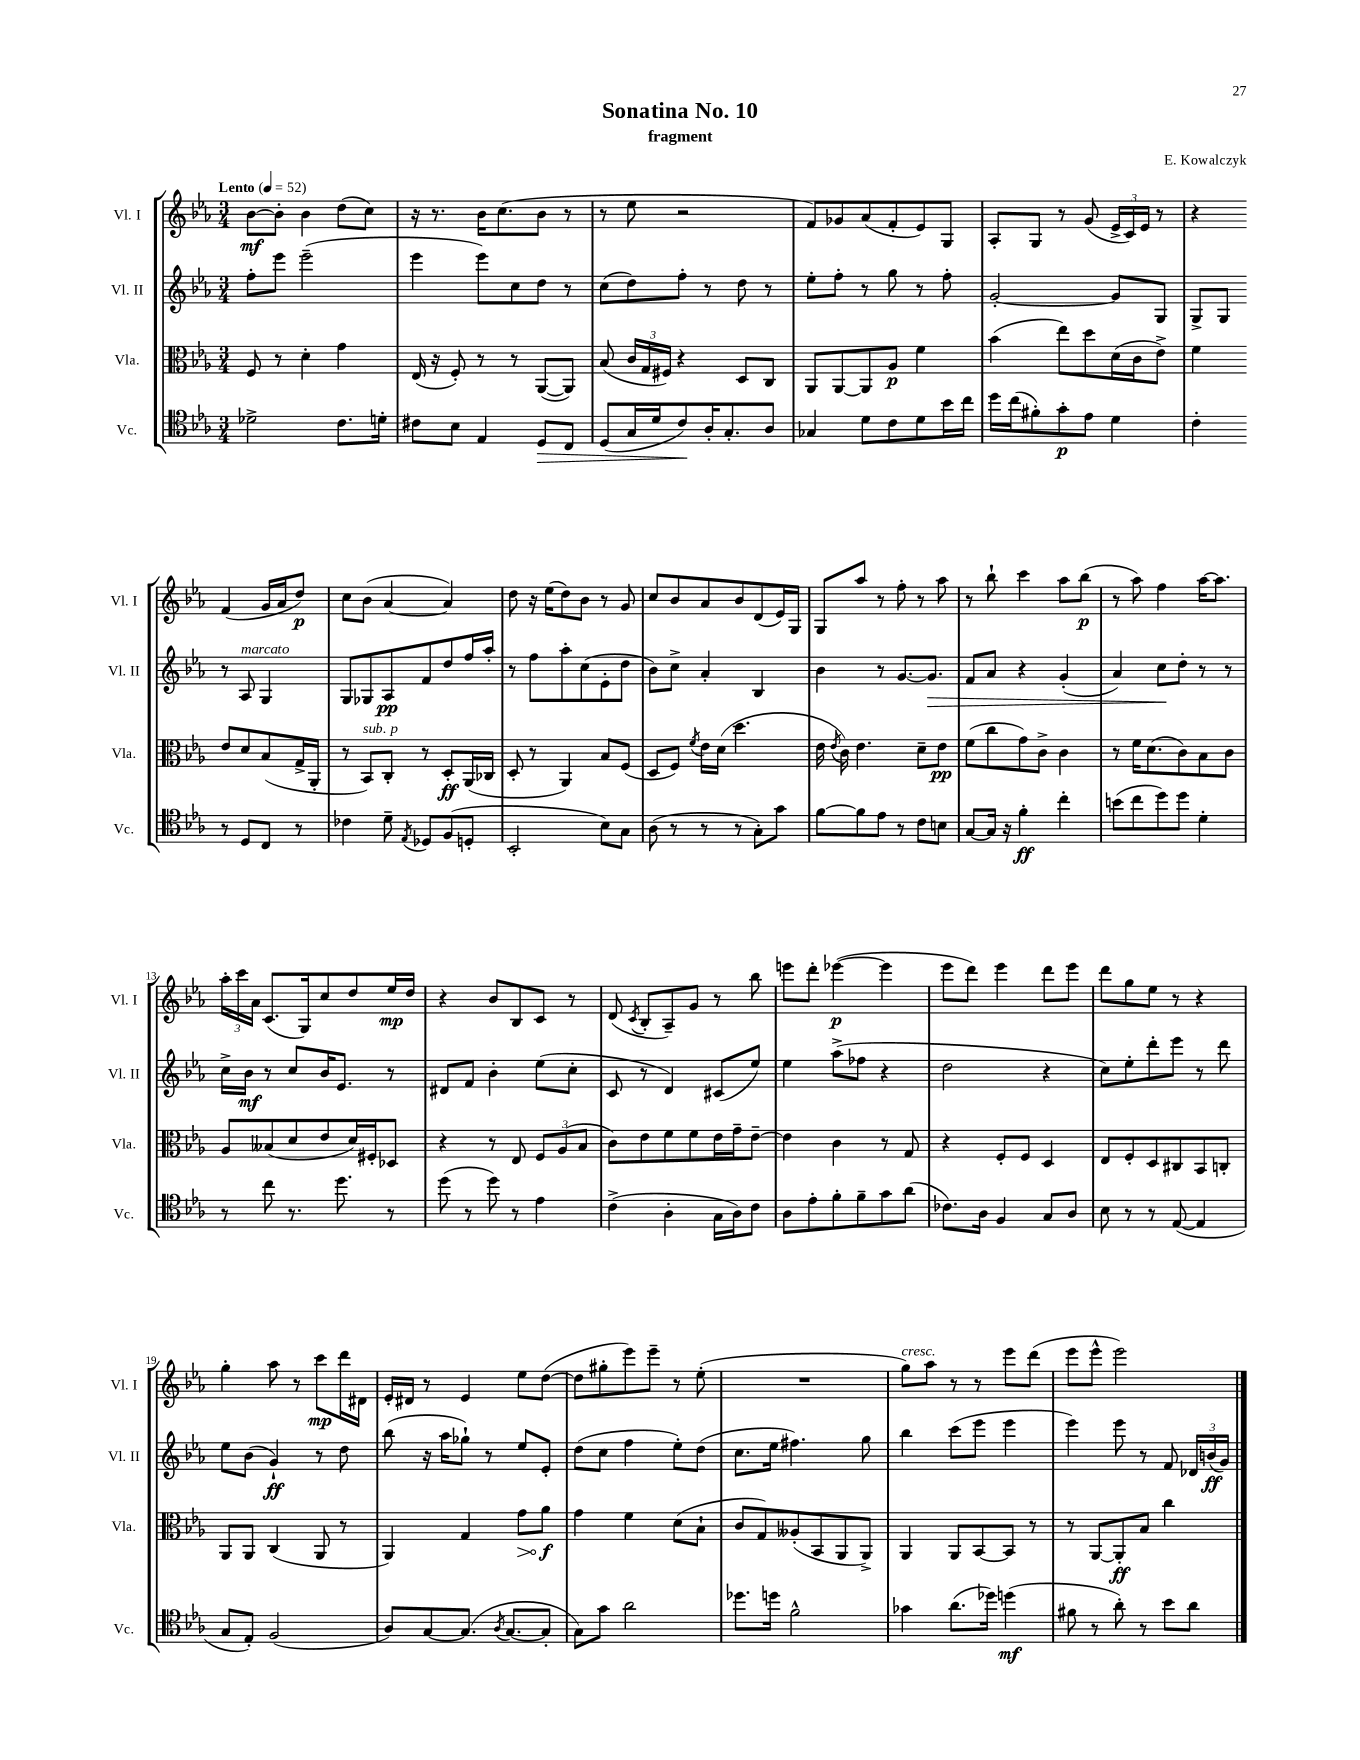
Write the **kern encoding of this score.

**kern	**kern	**kern	**kern
*staff4	*staff3	*staff2	*staff1
*clefC4	*clefC3	*clefG2	*clefG2
*k[b-e-a-]	*k[b-e-a-]	*k[b-e-a-]	*k[b-e-a-]
*M3/4	*M3/4	*M3/4	*M3/4
*MM52	*MM52	*MM52	*MM52
2d-^	8F	8ff'	[8b-
.	8r	8eee-	8b-']
.	4d'	(2eee-~	4b-
8.c	4g	.	(8dd
.	.	.	8cc)
16d'	.	.	.
=	=	=	=
8c#	(16E-	4eee-	16r
.	16r	.	8.r
8B-	8F')	.	.
4E-	8r	8eee-)	16b-
.	.	.	(8.cc
.	8r	8cc	.
8D	([8AA-	8dd	8b-
8C	8AA-])	8r	8r
=	=	=	=
(8D	(8B-	(8cc	8r
16G	24c	8dd)	8ee-
.	24G	.	.
16d	.	.	.
.	24F#)	.	.
8c)	4r	8ff'	2r
16A-'	.	8r	.
8.G'	.	.	.
.	8D	8dd	.
8A-	8C	8r	.
=	=	=	=
4G-	8AA-	8ee-'	8f)
.	[8AA-	8ff'	8g-
8d	8AA-]	8r	(8a-
8c	8A-	8gg	8f'
8d	4f	8r	8e-)
16b-	.	8ff'	8G
16cc	.	.	.
=	=	=	=
16dd	(4b-	[2g'	8A-'
(16cc	.	.	.
8f#')	.	.	8G
8g'	8ee-)	.	8r
8e-	8dd	.	(8g
4d	(16d	8g]	24e-^
.	.	.	24c)
.	16c	.	.
.	.	.	24e-
.	8e-^)	8G	8r
=	=	=	=
4c'	4f	8G^	4r
.	.	8G	.
8r	8e-	8r	(4f
8D	8d	8A-	.
8C	(8B-	4G	16g
.	.	.	16a-
8r	16G^	.	8dd)
.	16AA-'	.	.
=	=	=	=
4c-	8r	8G	8cc
.	8BB-)	8G-	(8b-
8d~	8C'	8A-	[4a-
8qE-	.	.	.
8D-	8r	8f	.
(8F	8D'	8dd	4a-])
8D'	(16AA-	16ff	.
.	16C-	16aa-'	.
=	=	=	=
2BB-'	8D'	8r	8dd
.	8r	8ff	16r
.	.	.	(16ee-
.	4AA-)	8aa-'	8dd)
.	.	(8cc	8b-
8B-)	8B-	8e-'	8r
8G	(8F	8dd	8g
=	=	=	=
(8A-	8D	8b-)	8cc
8r	8F)	8cc^	8b-
.	8qf	.	.
8r	16e-	4a-'	8a-
.	(16d	.	.
8r	4.dd	.	8b-
8G')	.	4B-	(8d
8g	.	.	16e-)
.	.	.	16G
=	=	=	=
[8f	16e-	4b-	8G
.	8qe-	.	.
.	16c)	.	.
8f]	4.e-	.	8aa-
8e-	.	8r	8r
8r	.	[8.g	8ff'
8c	8d~	.	8r
.	.	8.g]	.
8B	8e-	.	8aa-
=	=	=	=
[8G	(8f	8f	8r
16G]	8cc	8a-	8bb-`
16r	.	.	.
4f'	8g)	4r	4ccc
.	8c^	.	.
4cc'	4c	(4g'	8aa-
.	.	.	(8bb-
=	=	=	=
(8b	8r	4a-)	8r
8cc	16f	.	8aa-)
.	(8.d	.	.
8dd)	.	8cc	4ff
8dd	8c)	8dd'	.
4d'	8B-	8r	[16aa-
.	.	.	8.aa-]
.	8c	8r	.
=	=	=	=
8r	8A-	16cc^	24aa-'
.	.	.	24ccc
.	.	16b-	.
.	.	.	24a-
8cc	(8B--	8r	(8.c
8.r	8d	8cc	.
.	.	.	16G)
.	8e-	16b-	8cc
8.dd	.	8.e-	.
.	16d)	.	8dd
.	16F#'	.	.
8r	8D-	8r	16ee-
.	.	.	16dd
=	=	=	=
(8dd	4r	8d#	4r
8r	.	8f	.
8dd)	8r	4b-'	8b-
8r	8E-	.	8B-
4e-	12F	(8ee-	8c
.	(12A-	.	.
.	.	8cc'	8r
.	12B-	.	.
=	=	=	=
(4c^	8c)	8c	(8d
.	.	.	8qc
.	8e-	8r	8B-'
4A-'	8f	4d)	8A-~)
.	8f	.	8g
16G	16e-	(8c#	8r
16A-)	16g~	.	.
8c	[8e-~	8ee-)	8bb-
=	=	=	=
8A-	4e-]	4ee-	8eee
8e-'	.	.	8ddd'
8f'	4c	(8aa-^	([4eee-
8f~	.	8ff-	.
8g	8r	4r	4eee-]
(8a-	8G	.	.
=	=	=	=
8.c-)	4r	2dd	8eee-
.	.	.	8ddd)
16A-	.	.	.
4F	8F'	.	4eee-
.	8F	.	.
8G	4D	4r	8ddd
8A-	.	.	8eee-
=	=	=	=
8B-	8E-	8cc)	8ddd
8r	8F'	8ee-'	8gg
8r	8D	8ddd'	8ee-
([8E-	8C#	8eee-	8r
4E-]	8BB-	8r	4r
.	8C'	8ddd	.
=	=	=	=
8G	8AA-	8ee-	4gg'
8E-')	8AA-	(8b-	.
(2F	(4C	4g`)	8aa-
.	.	.	8r
.	8AA-	8r	8ccc
.	8r	8dd	16ddd
.	.	.	16d#
=	=	=	=
8A-)	4AA-)	(8bb-	16e-'
.	.	.	16d#
[8G	.	16r	8r
.	.	16aa-	.
(8.G]	4G	8gg-`)	4e-
.	.	8r	.
8qA-	.	.	.
[8.G	.	.	.
.	8g	8ee-	8ee-
8G']	8a-	8e-'	([8dd
=	=	=	=
8G)	4g	(8dd	8dd]
8g	.	8cc	8gg#'
2a-	4f	4ff	8eee-)
.	.	.	8eee-~
.	(8d	8ee-')	8r
.	8B-`	(8dd	(8ee-'
=	=	=	=
8.dd-	8c	8.cc	2.r
.	8G)	.	.
16dd	.	16ee-	.
2f^^	(8A--'	4.ff#)	.
.	8BB-	.	.
.	8AA-	.	.
.	8AA-^)	8gg	.
=	=	=	=
4g-	4AA-	4bb-	8gg)
.	.	.	8aa-
(8.a-	8AA-	(8ccc	8r
.	[8BB-	8eee-	8r
16dd-)	.	.	.
(4dd	8BB-]	4eee-	8eee-
.	8r	.	(8ddd
=	=	=	=
8f#	8r	4eee-)	8eee-
8r	[8AA-	.	8eee-^^
8a-')	8AA-']	8eee-	2eee-)
8r	8B-	8r	.
8b-	4cc	8f	.
8a-	.	24d-	.
.	.	(24b	.
.	.	24g)	.
==	==	==	==
*-	*-	*-	*-
